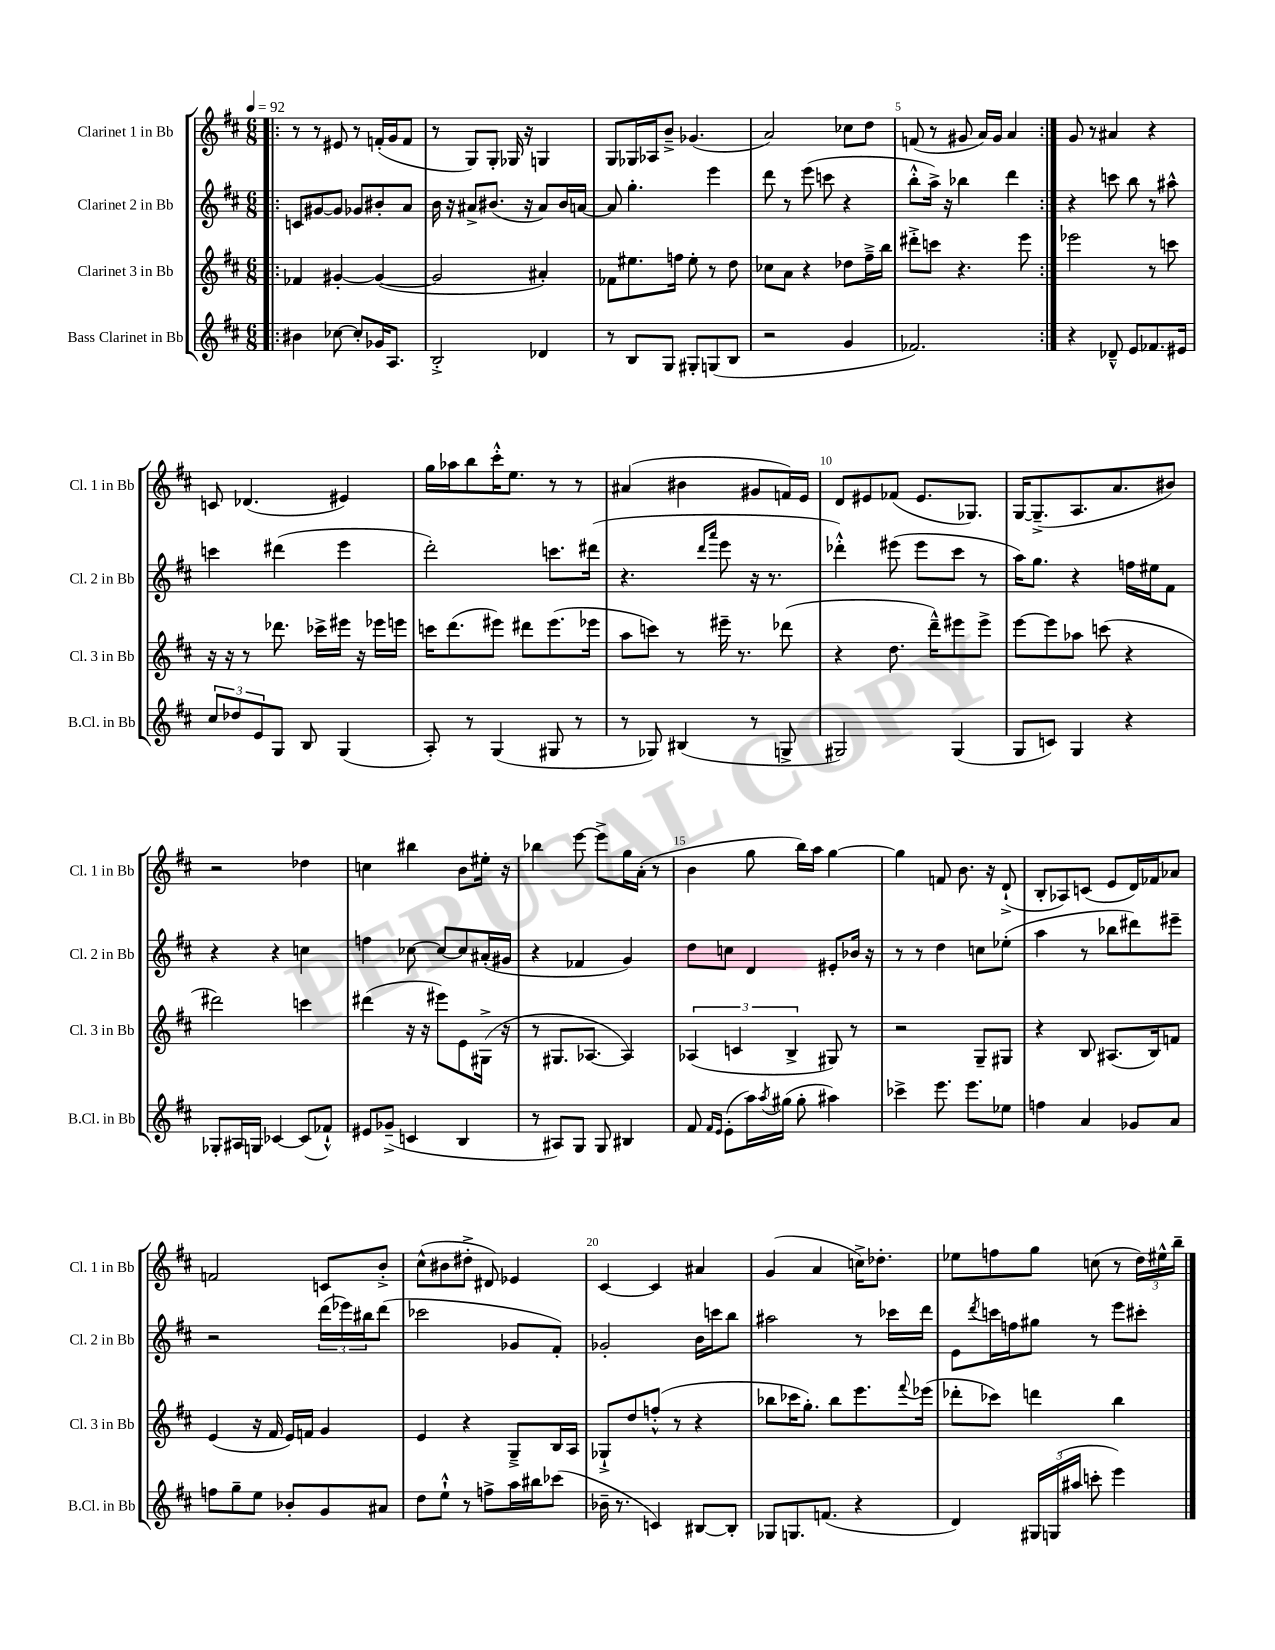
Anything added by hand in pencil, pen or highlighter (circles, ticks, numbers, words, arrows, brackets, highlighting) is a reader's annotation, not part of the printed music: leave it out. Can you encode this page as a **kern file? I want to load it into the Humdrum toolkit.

**kern	**kern	**kern	**kern
*staff4	*staff3	*staff2	*staff1
*clefG2	*clefG2	*clefG2	*clefG2
*k[f#c#]	*k[f#c#]	*k[f#c#]	*k[f#c#]
*M6/8	*M6/8	*M6/8	*M6/8
*MM92	*MM92	*MM92	*MM92
=!|:	=!|:	=!|:	=!|:
4b#	4f-	8c	8r
.	.	[8g#	8r
[8cc-	[4g#'	8g#]	8e#
8cc-']	.	8g-	8r
16g-	(4g#_	8b#'	(16f'
8.A	.	.	16g
.	.	8a	8f
=	=	=	=
2B'^	2g#]	16b	8r
.	.	16r	.
.	.	8a#^	8G)
.	.	(8.b#	8G'
.	.	.	16G-
.	.	16r	16r
4d-	4a#')	8a#)	4G
.	.	16b#	.
.	.	[16a	.
=	=	=	=
8r	8f-	8a]	8G
8B	8.ee#	4.gg'	16G-
.	.	.	16A-
8G	.	.	8b~^
.	16ff	.	.
8G#'	8ee#'	.	(4.g-
(8G	8r	4eee	.
8B	8dd	.	.
=	=	=	=
2r	8cc-	8ddd	2a)
.	8a	8r	.
.	4r	(8eee	.
.	.	8ccc	.
4g	8dd-	4r	8cc-
.	16ff#~^	.	8dd
.	16bb	.	.
=	=	=	=
2.f-)	8ddd#'^	8bb'^^	(8f
.	8ccc	16aa^)	8r
.	.	16r	.
.	4.r	4bb-	8g#
.	.	.	16a)
.	.	.	16g#
.	.	4ddd	4a
.	8eee	.	.
=:|!	=:|!	=:|!	=:|!
4r	2eee-	4r	8g
.	.	.	8r
8d-~^^	.	8ccc	4a#
8e	.	8bb	.
8.f-	8r	8r	4r
.	8ccc	8aa#^^	.
16e#	.	.	.
=	=	=	=
12cc#	16r	4ccc	8c
.	16r	.	.
12dd-	.	.	.
.	8r	.	(4.d-
12e	.	.	.
8G	8.ddd-	(4ddd#	.
8B	.	.	.
.	16ccc-^	.	.
(4G	16eee#	4eee	4e#)
.	16r	.	.
.	16eee-	.	.
.	16eee	.	.
=	=	=	=
8A')	16ccc	2ddd')	16gg
.	(8.ddd	.	16aa-
8r	.	.	8bb
(4G	8eee#)	.	16ccc#'^^
.	.	.	8.ee
.	8ddd#	.	.
8G#	(8.eee#	8.ccc	8r
8r	.	.	8r
.	16eee-	(16ddd#	.
=	=	=	=
8r	8aa	4.r	(4a#
8G-)	8ccc)	.	.
(4B#	8r	.	4b#
.	.	16qqddd	.
.	.	16qqaaa	.
.	16eee#~	8eee	.
.	8.r	.	.
8r	.	16r	8g#
.	.	8.r	.
8G^	(8ddd-	.	16f)
.	.	.	16e
=	=	=	=
2G#)	4r	4ddd-'^^)	8d
.	.	.	8e#
.	8.dd	(8eee#	(8f-
.	.	8eee#	8.e#
.	16ddd~^^)	.	.
(4G#	8eee#	8ccc#	.
.	.	.	8.G-)
.	8eee#^	8r	.
=	=	=	=
8G	[8eee	16aa)	[16G
.	.	8.gg	(8.G~^]
8c)	8eee]	.	.
4G	8aa-	4r	8.A
.	(8ccc	.	.
.	.	.	8.a
4r	4r	16ff	.
.	.	16ee#	.
.	.	8f#	8b#)
=	=	=	=
8G-'	2ddd#)	4r	2r
16A#	.	.	.
16G	.	.	.
[4c-	.	4r	.
(8c-]	4ccc	4cc	4dd-
8f-`^^)	.	.	.
=	=	=	=
8e#	(4ddd#	4ff	4cc
(8g-~^	.	.	.
4c	16r	[8cc-	4bb#
.	16r	.	.
.	8eee#)	8cc-_	.
4B	8e	8cc-]	8b
.	(16G#^	(16a#'	16ee#'
.	16r	16g#	16r
=	=	=	=
8r	8r	4r	4bb-
8A#)	8.G#	.	.
8G	.	4f-	[8eee
.	[8.A-	.	.
8G	.	.	8eee^]
4B#	4A-])	4g)	16gg
.	.	.	(16a'
.	.	.	8r
=	=	=	=
8f#	(6A-	8dd	4b
16qqf#	.	.	.
16qqe	.	.	.
(8e'	.	8cc	.
.	6c	.	.
16aa)	.	4d	8gg
8qaa	.	.	.
(16gg#	.	.	.
.	6B^	.	.
8gg#'	.	.	16bb)
.	.	.	16aa
4aa#)	8G#)	8e#'	[4gg
.	8r	16b-	.
.	.	16r	.
=	=	=	=
4ccc-^	2r	8r	4gg]
.	.	8r	.
8.eee	.	4dd	8f
.	.	.	8.b
8.eee	.	.	.
.	8G~	8cc	.
.	.	.	16r
8ee-	8G#	(8ee-'	(8d`^
=	=	=	=
4ff	4r	4aa	8B'
.	.	.	8A-)
4a	8B	8r	(8c
.	(8.A#	8bb-	8e
8g-	.	8ddd#)	16d)
.	16B)	.	16f-
8a	8f	8eee#~	8a-
=	=	=	=
8ff	(4e	2r	2f
8gg~	.	.	.
8ee	16r	.	.
.	16f#	.	.
8b-'	16e)	.	.
.	16f	.	.
8g	4g	(24ddd	8c
.	.	24eee-)	.
.	.	24bb#	.
8a#	.	(8ddd	8b'^
=	=	=	=
8dd	4e	2ccc-	(8cc#^^
8ee`^^	.	.	8b#
8r	4r	.	8dd#'^
8ff^	.	.	8d#)
16aa	8G~^	8g-	4e-
16bb#	.	.	.
(8ccc-	16B	8f#')	.
.	16A	.	.
=	=	=	=
16b-~	8G-`^	2g-'	[4c#
8.r	.	.	.
.	8dd	.	.
4c)	(8ff'^^	.	4c#]
.	8r	.	.
[8B#	4r	16b	4a#
.	.	16ccc	.
8B#']	.	8bb	.
=	=	=	=
8G-	8bb-	2aa#	(4g
8.G	16ccc-	.	.
.	8.gg')	.	.
.	.	.	4a
(8.f	.	.	.
.	8bb-	.	.
4r	8.eee	8r	16cc^)
.	.	.	8.dd-'
.	.	16ccc-	.
.	8qqfff#	.	.
.	(16eee-	16ddd	.
=	=	=	=
4d)	8ddd-'	8e	8ee-
.	.	8qddd	.
.	8ccc-)	16ccc	8ff
.	.	16ff	.
24G#	4ddd	8gg#	8gg
(24G	.	.	.
24aa#	.	.	.
8ccc'	.	8r	(8cc
4eee)	4bb	8eee	8r
.	.	8ccc#'	24dd)
.	.	.	24ee#^^
.	.	.	24bb~
==	==	==	==
*-	*-	*-	*-
